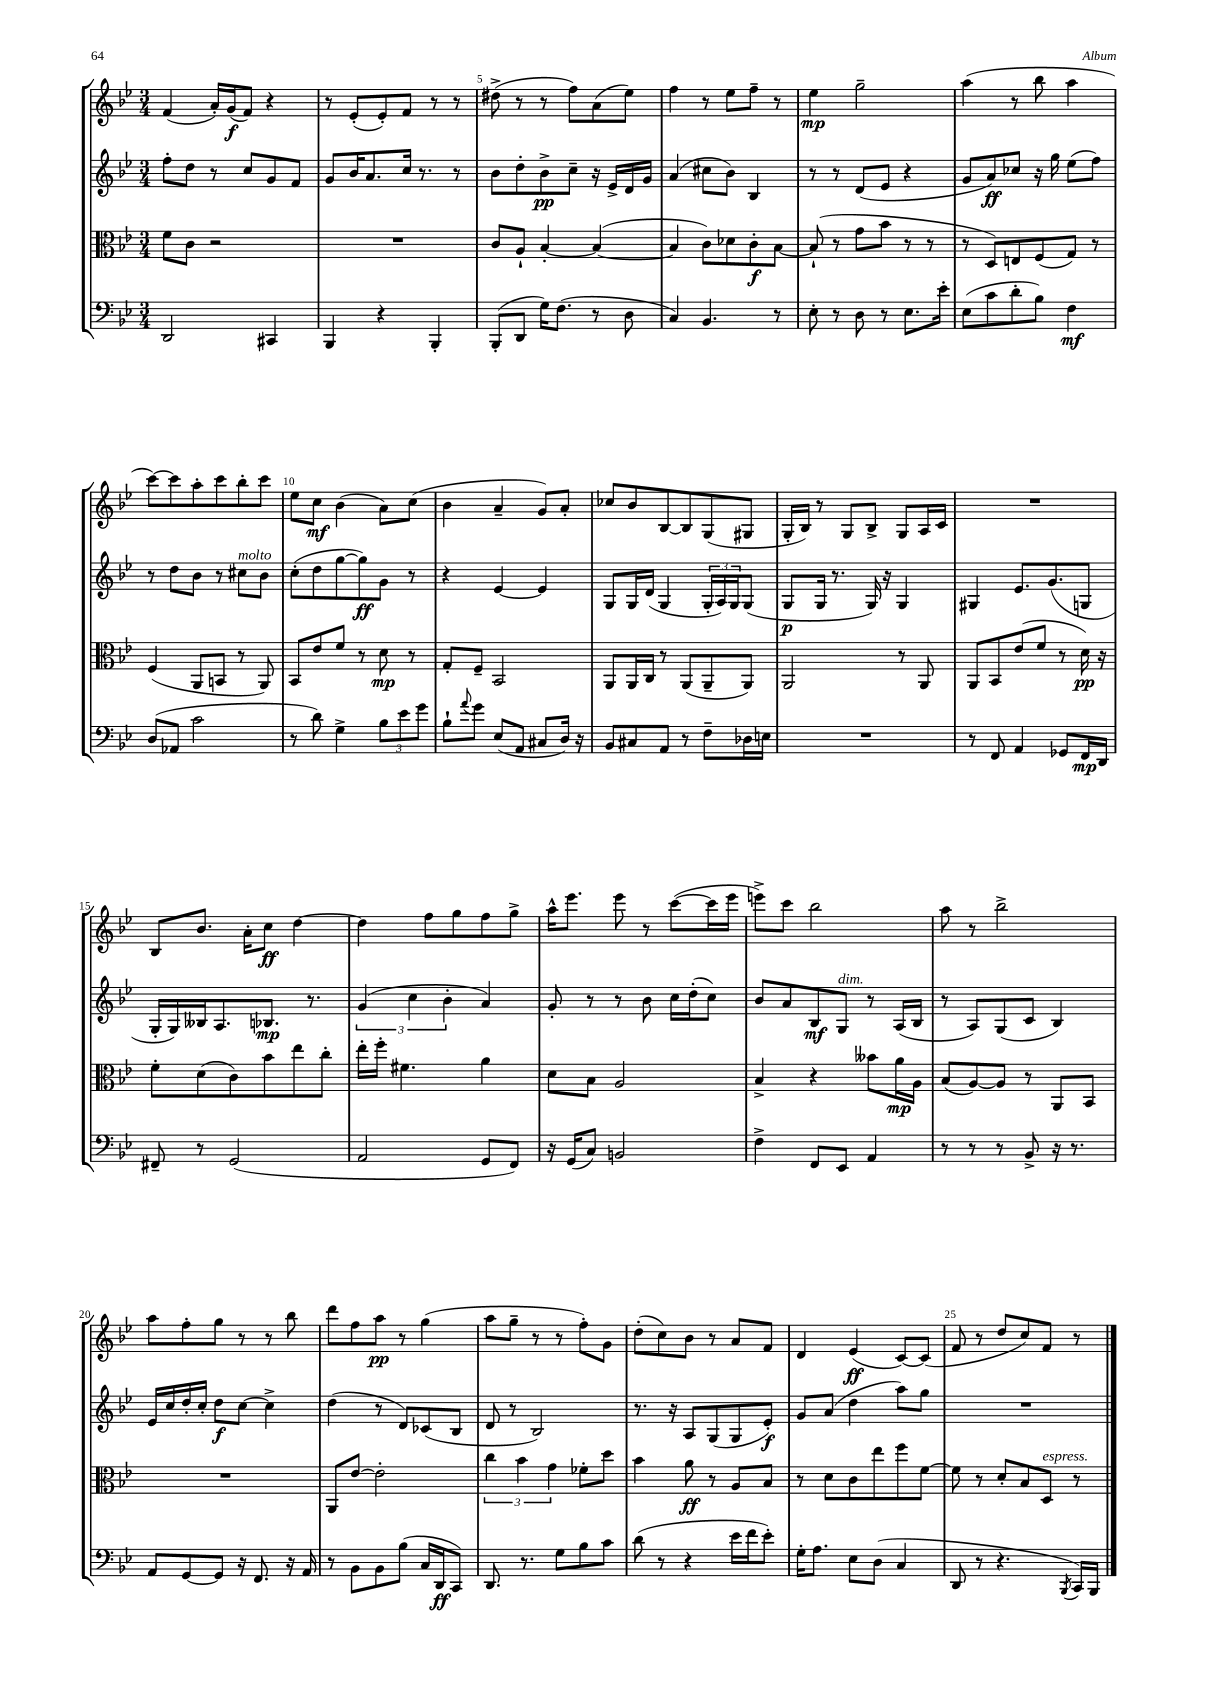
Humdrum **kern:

**kern	**dynam	**kern	**dynam	**kern	**dynam	**kern	**dynam
*part4	*part4	*part3	*part3	*part2	*part2	*part1	*part1
*staff4	*staff4	*staff3	*staff3	*staff2	*staff2	*staff1	*staff1
*clefF4	*	*clefC3	*	*clefG2	*	*clefG2	*
*k[b-e-]	*	*k[b-e-]	*	*k[b-e-]	*	*k[b-e-]	*
*M3/4	*	*M3/4	*	*M3/4	*	*M3/4	*
=3	=3	=3	=3	=3	=3	=3	=3
2DD/	.	8f\L	.	8ff'\L	.	(4f/	.
.	.	8c\J	.	8dd\J	.	.	.
.	.	2r	.	8r	.	16a'/LL)	.
.	.	.	.	.	.	(16g/J	f
.	.	.	.	8cc/L	.	8f/J)	.
4CC#X/	.	.	.	8g/	.	4r	.
.	.	.	.	8f/J	.	.	.
=4	=4	=4	=4	=4	=4	=4	=4
4BBB-/	.	2.r	.	8g/L	.	8r	.
.	.	.	.	16b-/K	.	(8e-'/L	.
.	.	.	.	8.a/	.	.	.
4r	.	.	.	.	.	8e-'/)	.
.	.	.	.	16cc/Jk	.	8f/J	.
.	.	.	.	8.r	.	.	.
4BBB-'/	.	.	.	.	.	8r	.
.	.	.	.	8r	.	8r	.
=5	=5	=5	=5	=5	=5	=5	=5
(8BBB-'/L	.	8c/L	.	8b-\L	.	(8dd#X^\	.
8DD/J	.	8A`/J	.	8dd'\	.	8r	.
16G\KL)	.	[4B-'/	.	8b-^\	pp	8r	.
(8.F\J	.	.	.	.	.	.	.
.	.	.	.	8cc~\J	.	8ff\L)	.
8r	.	(4B-/_	.	16r	.	(8a\	.
.	.	.	.	16e-^/LL	.	.	.
8D\	.	.	.	16d/	.	8ee-\J)	.
.	.	.	.	16g/JJ	.	.	.
=6	=6	=6	=6	=6	=6	=6	=6
4C/)	.	4B-/]	.	(4a/	.	4ff\	.
4.BB-/	.	8c\L)	.	8cc#X\L	.	8r	.
.	.	8d-X\	.	8b-\J)	.	8ee-\L	.
.	.	8c'\	f	4B-/	.	8ff~\J	.
8r	.	[8B-\J	.	.	.	8r	.
=7	=7	=7	=7	=7	=7	=7	=7
8E-'\	.	(8B-`/]	.	8r	.	4ee-\	mp
8r	.	8r	.	8r	.	.	.
8D\	.	8g\L	.	(8d/L	.	2gg~\	.
8r	.	8b-\J	.	8e-/J	.	.	.
8.E-\L	.	8r	.	4r	.	.	.
.	.	8r	.	.	.	.	.
16e-'\Jk	.	.	.	.	.	.	.
=8	=8	=8	=8	=8	=8	=8	=8
(8E-\L	.	8r	.	8g/L	.	(4aa\	.
8c\	.	8D/L)	.	8a/)	ff	.	.
8d'\	.	8En/	.	8cc-X/J	.	8r	.
8B-\J)	.	(8F/	.	16r	.	8bb-\	.
.	.	.	.	16gg\	.	.	.
4F\	mf	8G/J)	.	(8ee-\L	.	4aa\	.
.	.	8r	.	8ff\J)	.	.	.
!!LO:LB:g=z
=9	=9	=9	=9	=9	=9	=9	=9
(8D/L	.	(4F/	.	8r	.	[8ccc\L)	.
8AA-X/J	.	.	.	8dd\L	.	8ccc\]	.
2c\	.	8AA/L	.	8b-\J	.	8aa'\	.
.	.	8BBn/J	.	8r	.	8ccc\	.
!	!	!	!	!LO:TX:a:i:t=molto	!	!	!
.	.	8r	.	8cc#X\L	.	8bb-'\	.
.	.	8AA/)	.	8b-\J	.	8ccc\J	.
=10	=10	=10	=10	=10	=10	=10	=10
8r	.	8BB-/L	.	(8cc'\L	.	8ee-\L	.
8d\)	.	8e-/	.	8dd\	.	8cc\J	mf
4G^\	.	8f/J	.	[8gg\	.	(4b-\	.
.	.	8r	.	8gg\])	ff	.	.
12B-\L	.	8d\	mp	8g\J	.	8a\L)	.
12e-\	.	.	.	.	.	.	.
.	.	8r	.	8r	.	(8cc\J	.
12g\J	.	.	.	.	.	.	.
=11	=11	=11	=11	=11	=11	=11	=11
8B-`\L	.	8G'/L	.	4r	.	4b-\	.
8qqa/	.	.	.	.	.	.	.
8g\J	.	8F~/J	.	.	.	.	.
(8E-/L	.	2BB-/	.	[4e-/	.	4a~/	.
8AA/J	.	.	.	.	.	.	.
8C#X/L	.	.	.	4e-/]	.	8g/L)	.
16D/Jk)	.	.	.	.	.	8a'/J	.
16r	.	.	.	.	.	.	.
=12	=12	=12	=12	=12	=12	=12	=12
8BB-/L	.	8AA/L	.	8G/L	.	8cc-X/L	.
8C#X/	.	16AA/L	.	16G/L	.	8b-/	.
.	.	16C/JJ	.	(16d/JJ	.	.	.
8AA/J	.	8r	.	4G/	.	[8B-/	.
8r	.	(8AA/L	.	.	.	8B-/]	.
8F~\L	.	8AA~/	.	24G'/LL	.	(8G/	.
.	.	.	.	24A/)	.	.	.
.	.	.	.	24G/J	.	.	.
16D-X\L	.	8AA/J)	.	(8G/J	.	8G#X/J	.
16En\JJ	.	.	.	.	.	.	.
=13	=13	=13	=13	=13	=13	=13	=13
2.r	.	2AA/	.	8G/L	p	16G'/LL	.
.	.	.	.	.	.	16B-/JJ)	.
.	.	.	.	16G/Jk	.	8r	.
.	.	.	.	8.r	.	.	.
.	.	.	.	.	.	8G/L	.
.	.	.	.	16G/)	.	8B-^/J	.
.	.	.	.	16r	.	.	.
.	.	8r	.	4G/	.	8G/L	.
.	.	8AA/	.	.	.	16A/L	.
.	.	.	.	.	.	16c/JJ	.
=14	=14	=14	=14	=14	=14	=14	=14
8r	.	8AA/L	.	4G#X/	.	2.r	.
8FF/	.	8BB-/	.	.	.	.	.
4AA/	.	(8e-/	.	8.e-/L	.	.	.
.	.	8f/J	.	.	.	.	.
.	.	.	.	(8.g/	.	.	.
8GG-X/L	.	8r	.	.	.	.	.
16FF/L	mp	16d\)	pp	8Gn/J	.	.	.
16DD/JJ	.	16r	.	.	.	.	.
!!LO:LB:g=z
=15	=15	=15	=15	=15	=15	=15	=15
8FF#X~/	.	8f'\L	.	16G'/LL	.	8B-/L	.
.	.	.	.	16G/)	.	.	.
8r	.	(8d\	.	16B--X/J	.	8.b-/J	.
.	.	.	.	8.A/	.	.	.
(2GG/	.	8c\)	.	.	.	.	.
.	.	.	.	.	.	16a'\KL	.
.	.	8b-\	.	8.B-X/J	mp	8cc\J	ff
.	.	8ee-\	.	.	.	[4dd\	.
.	.	.	.	8.r	.	.	.
.	.	8cc'\J	.	.	.	.	.
=16	=16	=16	=16	=16	=16	=16	=16
2AA/	.	16ee-'\LL	.	(6g/	.	4dd\]	.
.	.	16ff'\JJ	.	.	.	.	.
.	.	4.f#X\	.	.	.	.	.
.	.	.	.	6cc\	.	.	.
.	.	.	.	.	.	8ff\L	.
.	.	.	.	6b-'\	.	.	.
.	.	.	.	.	.	8gg\	.
8GG/L	.	4a\	.	4a/)	.	8ff\	.
8FF/J)	.	.	.	.	.	8gg^\J	.
=17	=17	=17	=17	=17	=17	=17	=17
16r	.	8d\L	.	8g'/	.	16aa^^\KL	.
(16GG/KL	.	.	.	.	.	8.eee-\J	.
8C/J)	.	8B-\J	.	8r	.	.	.
2BBn/	.	2A/	.	8r	.	8eee-\	.
.	.	.	.	8b-\	.	8r	.
.	.	.	.	16cc\LL	.	([8ccc\L	.
.	.	.	.	(16dd'\J	.	.	.
.	.	.	.	8cc\J)	.	16ccc\L]	.
.	.	.	.	.	.	16eee-\JJ	.
=18	=18	=18	=18	=18	=18	=18	=18
4F^\	.	4B-^/	.	8b-/L	.	8eeen^\L)	.
.	.	.	.	8a/	.	8ccc\J	.
8FF/L	.	4r	.	8B-/	mf	2bb-\	.
!	!	!	!	!LO:TX:a:i:t=dim.	!	!	!
8EE-/J	.	.	.	8G/J	.	.	.
4AA/	.	8b--X\L	.	8r	.	.	.
.	.	16a\L	mp	(16A/LL	.	.	.
.	.	16A\JJ	.	16B-/JJ	.	.	.
=19	=19	=19	=19	=19	=19	=19	=19
8r	.	(8B-/L	.	8r	.	8aa\	.
8r	.	[8A/)	.	8A/L)	.	8r	.
8r	.	8A/J]	.	(8G/	.	2bb-^\	.
8BB-^/	.	8r	.	8c/J	.	.	.
16r	.	8AA/L	.	4B-/)	.	.	.
8.r	.	.	.	.	.	.	.
.	.	8BB-/J	.	.	.	.	.
!!LO:LB:g=z
=20	=20	=20	=20	=20	=20	=20	=20
8AA/L	.	2.r	.	16e-/LL	.	8aa\L	.
.	.	.	.	16cc/	.	.	.
[8GG/	.	.	.	16dd'/	.	8ff'\	.
.	.	.	.	16cc'/JJ	.	.	.
8GG/J]	.	.	.	8dd\L	f	8gg\J	.
16r	.	.	.	[8cc\J	.	8r	.
8.FF/	.	.	.	.	.	.	.
.	.	.	.	4cc^\]	.	8r	.
16r	.	.	.	.	.	8bb-\	.
16AA/	.	.	.	.	.	.	.
=21	=21	=21	=21	=21	=21	=21	=21
8r	.	8AA/L	.	(4dd\	.	8ddd\L	.
8BB-\L	.	[8e-/J	.	.	.	8ff\	.
8BB-\	.	2e-'\]	.	8r	.	8aa\J	pp
(8B-\J	.	.	.	8d/L)	.	8r	.
16C/LL	.	.	.	(8c-X/	.	(4gg\	.
16DD/J	ff	.	.	.	.	.	.
8CC/J)	.	.	.	8B-/J	.	.	.
=22	=22	=22	=22	=22	=22	=22	=22
8.DD/	.	6cc\	.	8d/	.	8aa\L	.
.	.	.	.	8r	.	8gg~\J	.
.	.	6b-\	.	.	.	.	.
8.r	.	.	.	.	.	.	.
.	.	.	.	2B-/)	.	8r	.
.	.	6g\	.	.	.	.	.
8G\L	.	.	.	.	.	8r	.
8B-\	.	8f-X'\L	.	.	.	8ff'\L)	.
8c\J	.	8dd\J	.	.	.	8g\J	.
=23	=23	=23	=23	=23	=23	=23	=23
(8d\	.	4b-\	.	8.r	.	(8dd'\L	.
8r	.	.	.	.	.	8cc\)	.
.	.	.	.	16r	.	.	.
4r	.	8a\	ff	8A/L	.	8b-\J	.
.	.	8r	.	(8G/	.	8r	.
16e-\LL	.	8A/L	.	8G/	.	8a/L	.
16f\J	.	.	.	.	.	.	.
8e-'\J)	.	8B-/J	.	8e-'/J)	f	8f/J	.
=24	=24	=24	=24	=24	=24	=24	=24
16G'\KL	.	8r	.	8g/L	.	4d/	.
8.A\J	.	.	.	.	.	.	.
.	.	8d\L	.	(8a/J	.	.	.
8E-\L	.	8c\	.	4dd\	.	(4e-/	ff
(8D\J	.	8ee-\	.	.	.	.	.
4C/	.	8ff\	.	8aa\L)	.	[8c/L)	.
.	.	[8f\J	.	8gg\J	.	(8c/J]	.
=25	=25	=25	=25	=25	=25	=25	=25
8DD/	.	8f\]	.	2.r	.	8f/	.
8r	.	8r	.	.	.	8r	.
4.r	.	8d'/L	.	.	.	8dd/L	.
.	.	8B-/	.	.	.	8cc/)	.
!	!	!LO:TX:a:i:t=espress.	!	!	!	!	!
.	.	8D/J	.	.	.	8f/J	.
8qBBB-/	.	.	.	.	.	.	.
16CC/LL)	.	8r	.	.	.	8r	.
16BBB-/JJ	.	.	.	.	.	.	.
==	==	==	==	==	==	==	==
*-	*-	*-	*-	*-	*-	*-	*-
